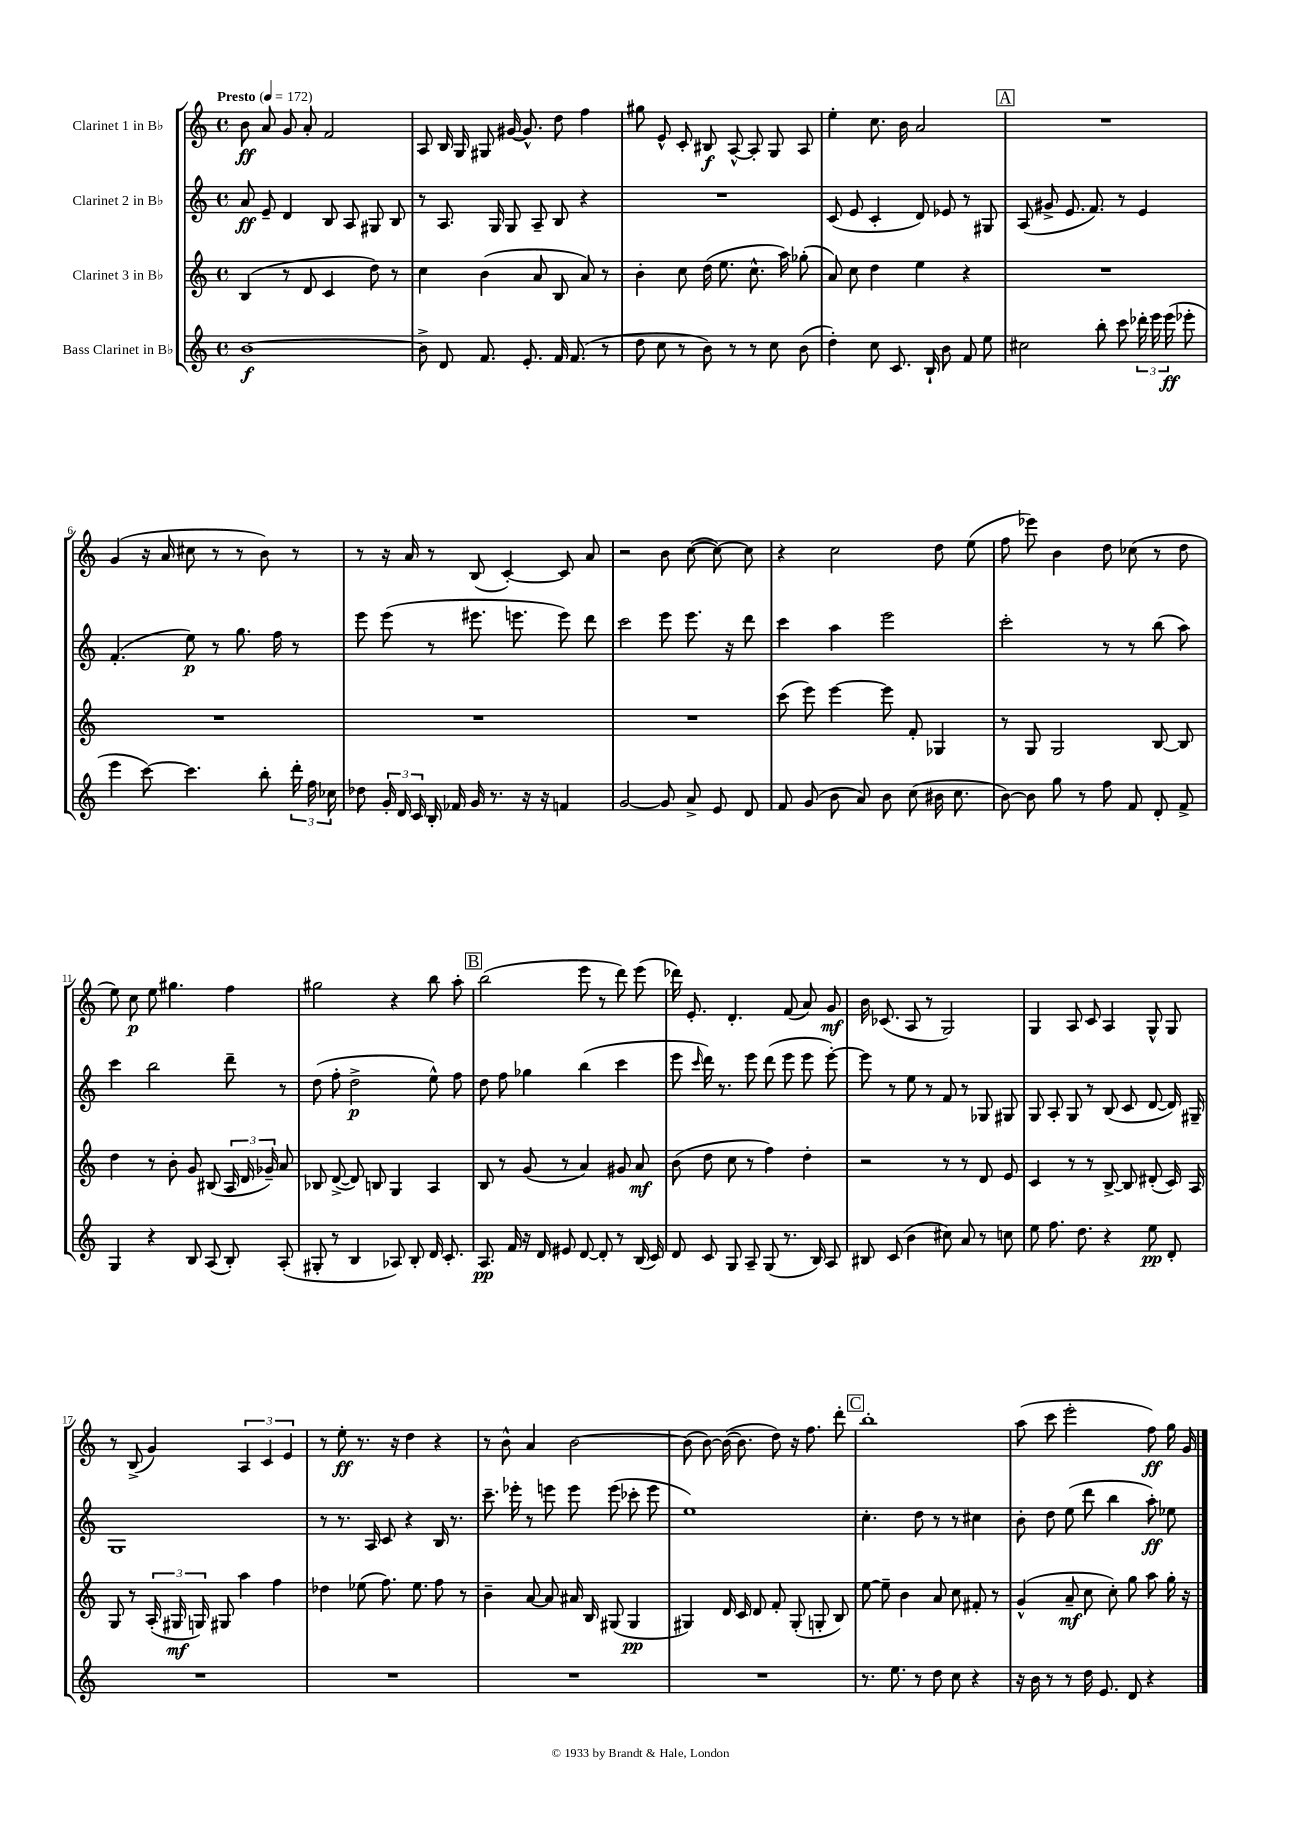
<<
\new StaffGroup <<
\new Staff = "s0" \with { instrumentName = "Clarinet 1 in Bb" } {
    \clef treble \key c \major \defaultTimeSignature \time 4/4 \tempo "Presto" 4 = 172
    \autoBeamOff b'8\ff a'8 g'8 a'8-. f'2 |
    a8 b16 g16 gis8 gis'16~ gis'8.-^ d''8 f''4 |
    gis''8 e'8-^ c'8-. bis8\f a8~-^ a8-. g8 a8 |
    e''4-. c''8. b'16 a'2 |
    \mark \markup { \box "A" } R1 |
    g'4( r16 a'16 cis''8 r8 r8 b'8) r8 |
    r8 r16 a'16 r8 b8( c'4~-.) c'8 a'8 |
    r2 b'8 c''8~( c''8~) c''8 |
    r4 c''2 d''8 e''8( |
    f''8 ees'''8) b'4 d''8 ces''8( r8 d''8 |
    e''8) c''8\p e''8 gis''4. f''4 |
    gis''2 r4 b''8 a''8-. |
    \mark \markup { \box "B" } b''2( e'''8 r8 d'''8) e'''8( |
    des'''16) e'8.-. d'4.-. f'8( a'8) g'8\mf |
    b'16 ces'8.( a8 r8 g2) |
    g4 a8 c'8 a4 g8-^ g8 |
    r8 b8->( g'4) \tuplet 3/2 { a4 c'4 e'4 } |
    r8 e''8-.\ff r8. r16 d''4 r4 |
    r8 b'8-^ a'4 b'2~ |
    b'8( b'8~) b'16~( b'8. d''8) r16 f''8. d'''8-. |
    \mark \markup { \box "C" } b''1-. |
    a''8( c'''8 e'''2-. f''8\ff) g''16 g'16 \bar "|." |
}
\new Staff = "s1" \with { instrumentName = "Clarinet 2 in Bb" } {
    \clef treble \key c \major \defaultTimeSignature \time 4/4
    \autoBeamOff a'8\ff e'8-- d'4 b8 a8 gis8 b8 |
    r8 a8. g16 g8 a8-- b8 r4 |
    R1 |
    c'8( e'8 c'4-. d'8) ees'8 r8 gis8 |
    \mark \markup { \box "A" } a8( gis'8-> e'8. f'8.) r8 e'4 |
    f'4.-.( e''8\p) r8 g''8. f''16 r8 |
    e'''8 e'''8( r8 eis'''8. e'''8. e'''8) d'''8 |
    c'''2 e'''8 e'''8. r16 d'''8 |
    c'''4 a''4 e'''2 |
    c'''2-. r8 r8 b''8( a''8) |
    c'''4 b''2 d'''8-- r8 |
    d''8( f''8-. d''2->\p e''8-^) f''8 |
    \mark \markup { \box "B" } d''8 f''8 ges''4 b''4( c'''4 |
    e'''8 \grace { c'''16 } d'''16) r8. e'''8 d'''8( e'''8 e'''8 e'''8~-.) |
    e'''8 r8 e''8 r8 f'8 r8 ges8 gis8 |
    g8 a8-. g8 r8 b8( c'8 d'8~ d'16) gis16-- |
    g1 |
    r8 r8. a16 c'8 r4 b16 r8. |
    c'''8.-- ees'''16-. r8 e'''8 e'''8 e'''8( ces'''8-. e'''8 |
    e''1) |
    \mark \markup { \box "C" } c''4.-. d''8 r8 r8 cis''4 |
    b'8-. d''8 e''8( d'''8 b''4 a''8-.\ff) ees''8 \bar "|." |
}
\new Staff = "s2" \with { instrumentName = "Clarinet 3 in Bb" } {
    \clef treble \key c \major \defaultTimeSignature \time 4/4
    \autoBeamOff b4( r8 d'8 c'4 d''8) r8 |
    c''4 b'4( a'8 b8 a'8) r8 |
    b'4-. c''8 d''16( e''8. c''8.-^ a''16) ges''8-.( |
    a'8) c''8 d''4 e''4 r4 |
    \mark \markup { \box "A" } R1 |
    R1 |
    R1 |
    R1 |
    c'''8( e'''8) e'''4~ e'''8 f'8-. ges4 |
    r8 g8 g2 b8~ b8 |
    d''4 r8 b'8-. g'8 bis8( \tuplet 3/2 { a16 d'16 ges'16--) } a'8 |
    bes8 d'8~->( d'8) b8 g4 a4 |
    \mark \markup { \box "B" } b8 r8 g'8( r8 a'4) gis'8 a'8\mf |
    b'8( d''8 c''8 r8 f''4) d''4-. |
    r2 r8 r8 d'8 e'8 |
    c'4 r8 r8 b8~-> b8 dis'8-.( c'16) a16 |
    g8 r8 \tuplet 3/2 { a16-.( gis16\mf g16) } gis8 a''4 f''4 |
    des''4 ees''8( f''8.) ees''8. f''8 r8 |
    b'4-- a'8~ a'8 ais'16 b16 gis8( gis4\pp |
    gis4) d'16 c'16 d'8 f'8-. gis8-.( g8-. b8) |
    \mark \markup { \box "C" } e''8~ e''8-- b'4 a'8 c''8 fis'8-. r8 |
    g'4-^( a'8--\mf c''8 c''8-.) g''8 a''8 g''16-. r16 \bar "|." |
}
\new Staff = "s3" \with { instrumentName = "Bass Clarinet in Bb" } {
    \clef treble \key c \major \defaultTimeSignature \time 4/4
    \autoBeamOff b'1~\f |
    b'8-> d'8 f'8. e'8.-. f'16 f'8.( r8 |
    d''8 c''8 r8 b'8) r8 r8 c''8 b'8( |
    d''4-.) c''8 c'8. b16-! b'8 f'8 e''8 |
    \mark \markup { \box "A" } cis''2 b''8-. c'''8 \tuplet 3/2 { des'''16-. e'''16 e'''16\ff( } ees'''8-. |
    e'''4 c'''8~) c'''4. b''8-. \tuplet 3/2 { d'''16-. f''16 ces''16 } |
    des''8 \tuplet 3/2 { g'16-. d'16 c'16 } b16-. fes'16 g'16 r8. r16 r16 f'4 |
    g'2~ g'8 a'8-> e'8 d'8 |
    f'8 g'8( b'8 a'8) b'8 c''8( bis'16 c''8. |
    b'8~) b'8 g''8 r8 f''8 f'8 d'8-. f'8-> |
    g4 r4 b8 a8( b8-.) a8-.( |
    gis8-. r8 b4 aes8) b8-. d'16 c'8.-. |
    \mark \markup { \box "B" } a8.\pp f'16 r16 d'16 eis'8 d'8~ d'8-. r8 b16( c'16) |
    d'8 c'8 g8 a8-- g8( r8. b16) a8 |
    bis8 c'8( b'4 cis''8) a'8 r8 c''8 |
    e''8 f''8. d''8. r4 e''8\pp d'8-. |
    R1 |
    R1 |
    R1 |
    R1 |
    \mark \markup { \box "C" } r8. e''8. r8 d''8 c''8 r4 |
    r16 b'16 r8 r8 d''16 e'8. d'8 r4 \bar "|." |
}
>>
>>
